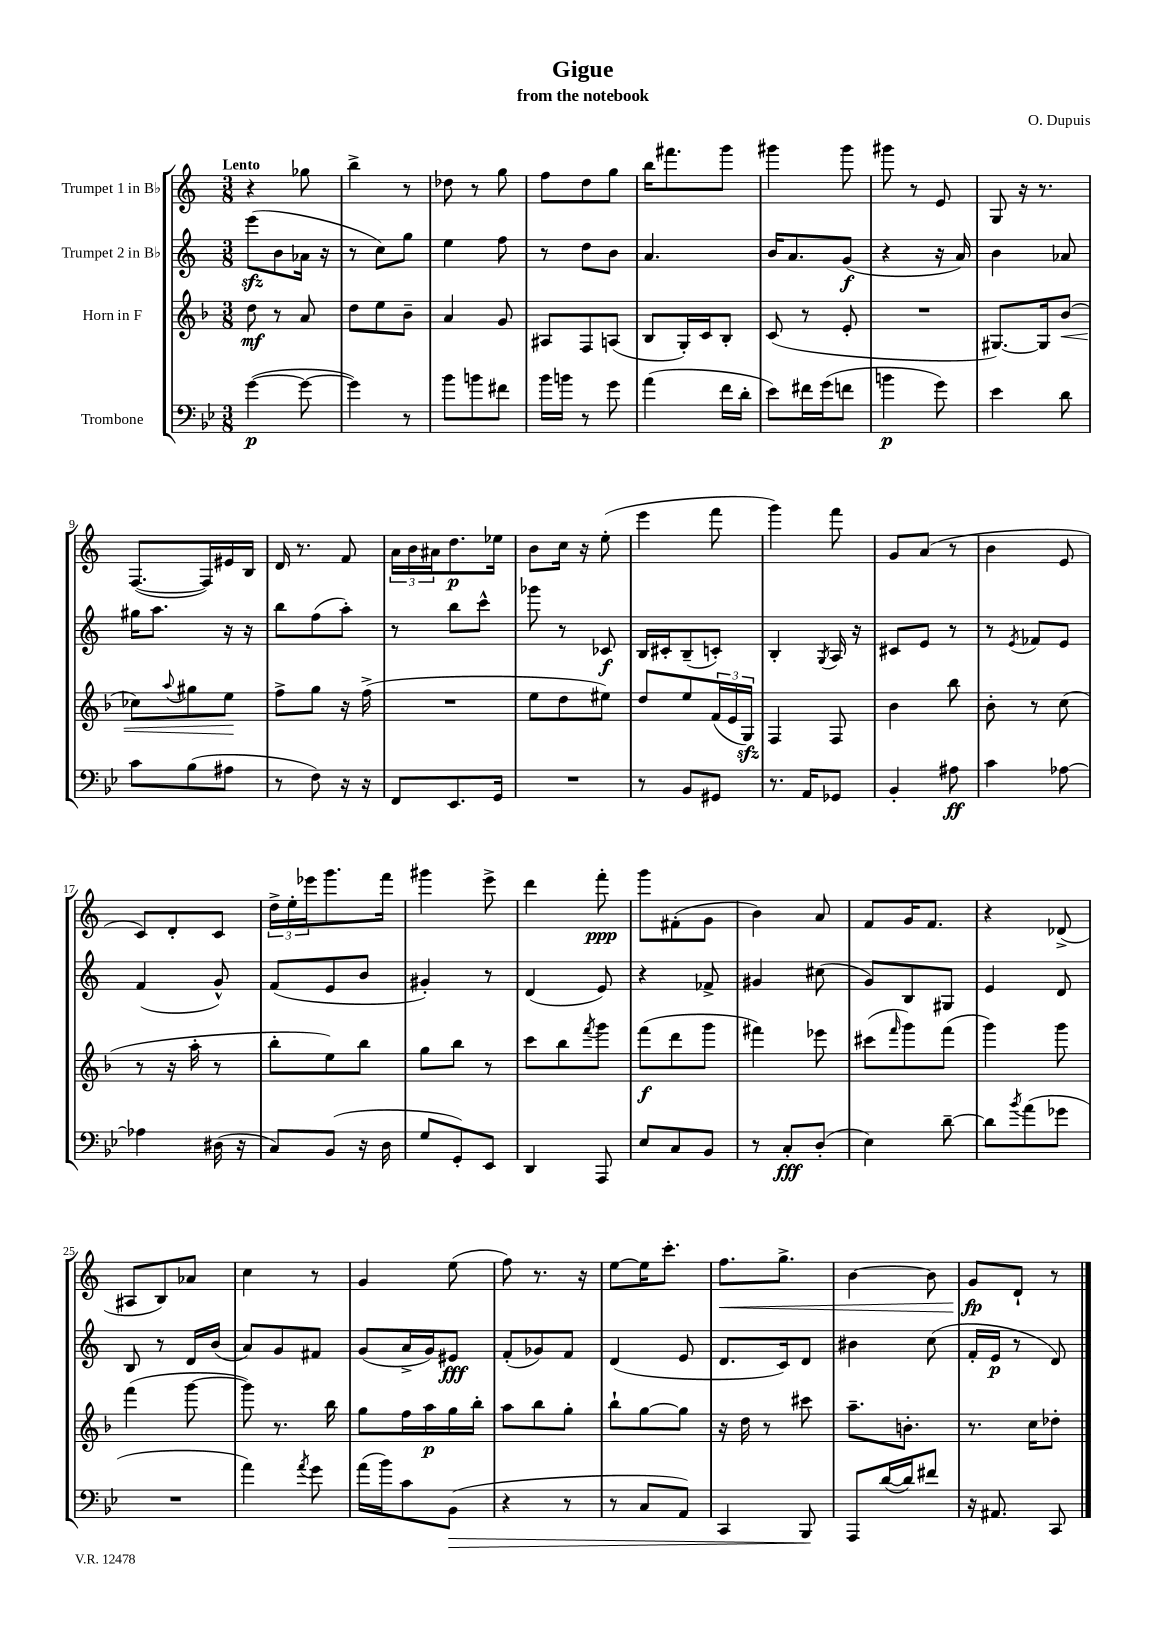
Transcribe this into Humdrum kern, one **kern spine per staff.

**kern	**dynam	**kern	**dynam	**kern	**dynam	**kern	**dynam
*part4	*part4	*part3	*part3	*part2	*part2	*part1	*part1
*staff4	*staff4	*staff3	*staff3	*staff2	*staff2	*staff1	*staff1
*I"Trombone	*	*I"Horn in F	*	*I"Trumpet 2 in B♭	*	*I"Trumpet 1 in B♭	*
*clefF4	*	*clefG2	*	*clefG2	*	*clefG2	*
*k[b-e-]	*	*k[b-]	*	*k[]	*	*k[]	*
*M3/8	*	*M3/8	*	*M3/8	*	*M3/8	*
=1	=1	=1	=1	=1	=1	=1	=1
!	!	!	!	!	!	!LO:TX:a:B:t=Lento	!
([4g\	p	8dd\	mf	(8eeezz\L	.	4r	.
.	.	8r	.	8b\	.	.	.
8g\_	.	8a/	.	16a-X\Jk	.	8gg-X\	.
.	.	.	.	16r	.	.	.
=2	=2	=2	=2	=2	=2	=2	=2
4g\])	.	8dd\L	.	8r	.	4bb^\	.
.	.	8ee\	.	8cc\L)	.	.	.
8r	.	8b-~\J	.	8gg\J	.	8r	.
=3	=3	=3	=3	=3	=3	=3	=3
8b-\L	.	4a/	.	4ee\	.	8dd-X\	.
8bn\	.	.	.	.	.	8r	.
8f#X\J	.	8g/	.	8ff\	.	8gg\	.
=4	=4	=4	=4	=4	=4	=4	=4
16b-\LL	.	8A#X/L	.	8r	.	8ff\L	.
16bn\JJ	.	.	.	.	.	.	.
8r	.	8F/	.	8dd\L	.	8dd\	.
8g\	.	(8An/J	.	8b\J	.	8gg\J	.
=5	=5	=5	=5	=5	=5	=5	=5
(4a\	.	8B-/L	.	4.a/	.	16bb\KL	.
.	.	.	.	.	.	8.fff#X\	.
.	.	16G'/L)	.	.	.	.	.
.	.	16c/J	.	.	.	.	.
16f\LL	.	8B-'/J	.	.	.	8ggg\J	.
16d'\JJ	.	.	.	.	.	.	.
=6	=6	=6	=6	=6	=6	=6	=6
8e-\L)	.	(8c/	.	16b/KL	.	4ggg#X\	.
.	.	.	.	8.a/	.	.	.
16f#X\L	.	8r	.	.	.	.	.
(16g\J	.	.	.	.	.	.	.
8fn\J	.	8e'/	.	(8g/J	f	8ggg#\	.
=7	=7	=7	=7	=7	=7	=7	=7
4bn\	p	4.r	.	4r	.	8ggg#X\	.
.	.	.	.	.	.	8r	.
8g\)	.	.	.	16r	.	8e/	.
.	.	.	.	16a/)	.	.	.
=8	=8	=8	=8	=8	=8	=8	=8
4e-\	.	[8.G#X/L)	.	4b\	.	8G/	.
.	.	.	.	.	.	16r	.
.	.	16G#/k]	.	.	.	8.r	.
!	!	!	!LO:HP:b	!	!	!	!
8d\	.	(8b-/J	<	8a-X/	.	.	.
!!LO:LB:g=z
=9	=9	=9	=9	=9	=9	=9	=9
8c\L	.	8cc-X\L)	.	16gg#X\KL	.	([8.F/L	.
.	.	.	.	8.aa\J	.	.	.
.	.	8qqaa/	.	.	.	.	.
(8B-\	.	8gg#X\	.	.	.	.	.
.	.	.	.	.	.	16F/L])	.
8A#X\J	.	8ee\J	.	16r	.	16e#X/	.
.	.	.	.	16r	.	16B/JJ	.
.	.	.	[	.	.	.	.
=10	=10	=10	=10	=10	=10	=10	=10
8r	.	8ff^\L	.	8bb\L	.	16d/	.
.	.	.	.	.	.	8.r	.
8F\)	.	8gg\J	.	(8ff\	.	.	.
16r	.	16r	.	8aa'\J)	.	8f/	.
16r	.	(16ff^\	.	.	.	.	.
=11	=11	=11	=11	=11	=11	=11	=11
8FF/L	.	4.r	.	8r	.	24a\LL	.
.	.	.	.	.	.	24b\	.
.	.	.	.	.	.	24a#X\J	.
8.EE-/	.	.	.	8bb\L	.	8.dd\	p
.	.	.	.	8ccc^^\J	.	.	.
16GG/Jk	.	.	.	.	.	16ee-X\Jk	.
=12	=12	=12	=12	=12	=12	=12	=12
4.r	.	8ee\L	.	8ggg-X\	.	8b\L	.
.	.	8dd\	.	8r	.	16cc\Jk	.
.	.	.	.	.	.	16r	.
.	.	8ee#X\J)	.	8c-X/	f	(8ee'\	.
=13	=13	=13	=13	=13	=13	=13	=13
8r	.	8dd/L	.	16B/LL	.	4eee\	.
.	.	.	.	16c#X'/J	.	.	.
8BB-/L	.	8ee/	.	(8B~/	.	.	.
8GG#X/J	.	(24f/L	.	8cn'/J)	.	8fff\	.
.	.	24e/	.	.	.	.	.
.	.	24Gzz/JJ)	.	.	.	.	.
=14	=14	=14	=14	=14	=14	=14	=14
8.r	.	4F/	.	4B'/	.	4ggg\)	.
16AA/KL	.	.	.	.	.	.	.
.	.	.	.	8qG/	.	.	.
8GG-X/J	.	8F/	.	16A/	.	8fff\	.
.	.	.	.	16r	.	.	.
=15	=15	=15	=15	=15	=15	=15	=15
4BB-'/	.	4b-\	.	8c#X/L	.	8g/L	.
.	.	.	.	8e/J	.	(8a/J	.
8A#X\	ff	8bb-\	.	8r	.	8r	.
=16	=16	=16	=16	=16	=16	=16	=16
4c\	.	8b-'\	.	8r	.	4b\	.
.	.	.	.	8qe/	.	.	.
.	.	8r	.	8f-X/L	.	.	.
[8A-X\	.	(8cc\	.	8e/J	.	8e/	.
!!LO:LB:g=z
=17	=17	=17	=17	=17	=17	=17	=17
4A-X\]	.	8r	.	(4f/	.	8c/L)	.
.	.	16r	.	.	.	8d'/	.
.	.	16aa'\	.	.	.	.	.
(16D#X\	.	8r	.	8g^^/)	.	8c/J	.
16r	.	.	.	.	.	.	.
=18	=18	=18	=18	=18	=18	=18	=18
8C/L)	.	8bb-'\L	.	(8f/L	.	24dd^\LL	.
.	.	.	.	.	.	24ee'\	.
.	.	.	.	.	.	24eee-X\J	.
(8BB-/J	.	8ee\)	.	8e/	.	8.ggg\	.
16r	.	8bb-\J	.	8b/J	.	.	.
16D\	.	.	.	.	.	16fff\Jk	.
=19	=19	=19	=19	=19	=19	=19	=19
8G/L	.	8gg\L	.	4g#X'/)	.	4ggg#X\	.
8GG'/)	.	8bb-\J	.	.	.	.	.
8EE-/J	.	8r	.	8r	.	8eee^\	.
=20	=20	=20	=20	=20	=20	=20	=20
4DD/	.	8ccc\L	.	(4d/	.	4ddd\	.
.	.	8bb-\	.	.	.	.	.
.	.	8qfff/	.	.	.	.	.
8AAA/	.	8ggg\J	.	8e/)	.	8fff'\	ppp
=21	=21	=21	=21	=21	=21	=21	=21
8E-/L	.	(8fff\L	f	4r	.	8ggg\L	.
8C/	.	8ddd\	.	.	.	(8f#X'\	.
8BB-/J	.	8ggg\J	.	8f-X^/	.	8g\J	.
=22	=22	=22	=22	=22	=22	=22	=22
8r	.	4fff#X\)	.	4g#X/	.	4b\)	.
8C'/L	fff	.	.	.	.	.	.
(8D'/J	.	8eee-X\	.	(8cc#X\	.	8a/	.
=23	=23	=23	=23	=23	=23	=23	=23
4E-\)	.	(8ccc#X\L	.	8g/L)	.	8f/L	.
.	.	16qqfff/	.	.	.	.	.
.	.	8ggg\)	.	8B/	.	16g/K	.
.	.	.	.	.	.	8.f/J	.
[8d~\	.	(8fff\J	.	8G#X/J	.	.	.
=24	=24	=24	=24	=24	=24	=24	=24
8d\L]	.	4ggg\)	.	4e/	.	4r	.
8qb-/	.	.	.	.	.	.	.
(8a\	.	.	.	.	.	.	.
8g-X\J	.	8ggg\	.	8d/	.	(8d-X^/	.
!!LO:LB:g=z
=25	=25	=25	=25	=25	=25	=25	=25
4.r	.	(4fff\	.	8B/	.	8A#X/L	.
.	.	.	.	8r	.	8B/)	.
.	.	[8ggg\	.	16d/LL	.	8a-X/J	.
.	.	.	.	(16b/JJ	.	.	.
=26	=26	=26	=26	=26	=26	=26	=26
4a\)	.	8ggg\])	.	8a/L)	.	4cc\	.
.	.	8.r	.	8g/	.	.	.
8qa/	.	.	.	.	.	.	.
8g\	.	.	.	8f#X/J	.	8r	.
.	.	16bb-\	.	.	.	.	.
=27	=27	=27	=27	=27	=27	=27	=27
(16a\LL	.	8gg\L	.	(8g/L	.	4g/	.
16b-\J)	.	.	.	.	.	.	.
8c\	.	16ff\L	.	16a^/L	.	.	.
.	.	16aa\	p	16g/J)	.	.	.
!	!LO:HP:b	!	!	!	!	!	!
(8BB-\J	>	16gg\	.	8e#X/J	fff	(8ee\	.
.	.	16bb-'\JJ	.	.	.	.	.
=28	=28	=28	=28	=28	=28	=28	=28
4r	.	8aa\L	.	(8f'/L	.	8ff\)	.
.	.	8bb-\	.	8g-X/)	.	8.r	.
8r	.	8gg'\J	.	8f/J	.	.	.
.	.	.	.	.	.	16r	.
=29	=29	=29	=29	=29	=29	=29	=29
8r	.	8bb-`\L	.	(4d/	.	[8ee\L	.
8C/L	.	[8gg\	.	.	.	16ee\K]	.
.	.	.	.	.	.	8.ccc'\J	.
8AA/J)	.	8gg\J]	.	8e/	.	.	.
=30	=30	=30	=30	=30	=30	=30	=30
!	!	!	!	!	!	!	!LO:HP:b
4CC/	.	16r	.	8.d/L	.	8.ff\L	<
.	.	16dd\	.	.	.	.	.
.	.	8r	.	.	.	.	.
.	.	.	.	16c/k)	.	8.gg^\J	.
8BBB-/	.	8ccc#X\	.	8d/J	.	.	.
.	]	.	.	.	.	.	.
=31	=31	=31	=31	=31	=31	=31	=31
8AAA/L	.	8.aa~\L	.	4b#X\	.	[4b\	.
([16d/L	.	.	.	.	.	.	.
16d/J])	.	8.bn'\J	.	.	.	.	.
8f#X/J	.	.	.	(8cc\	.	8b\]	.
=32	=32	=32	=32	=32	=32	=32	=32
16r	.	8.r	.	16f'/LL	.	8g/L	fp
8.AA#X/	.	.	.	16e/JJ	p	.	.
.	.	.	.	8r	.	8d`/J	[
.	.	16cc\KL	.	.	.	.	.
8CC/	.	8dd-X'\J	.	8d/)	.	8r	.
==	==	==	==	==	==	==	==
*-	*-	*-	*-	*-	*-	*-	*-
